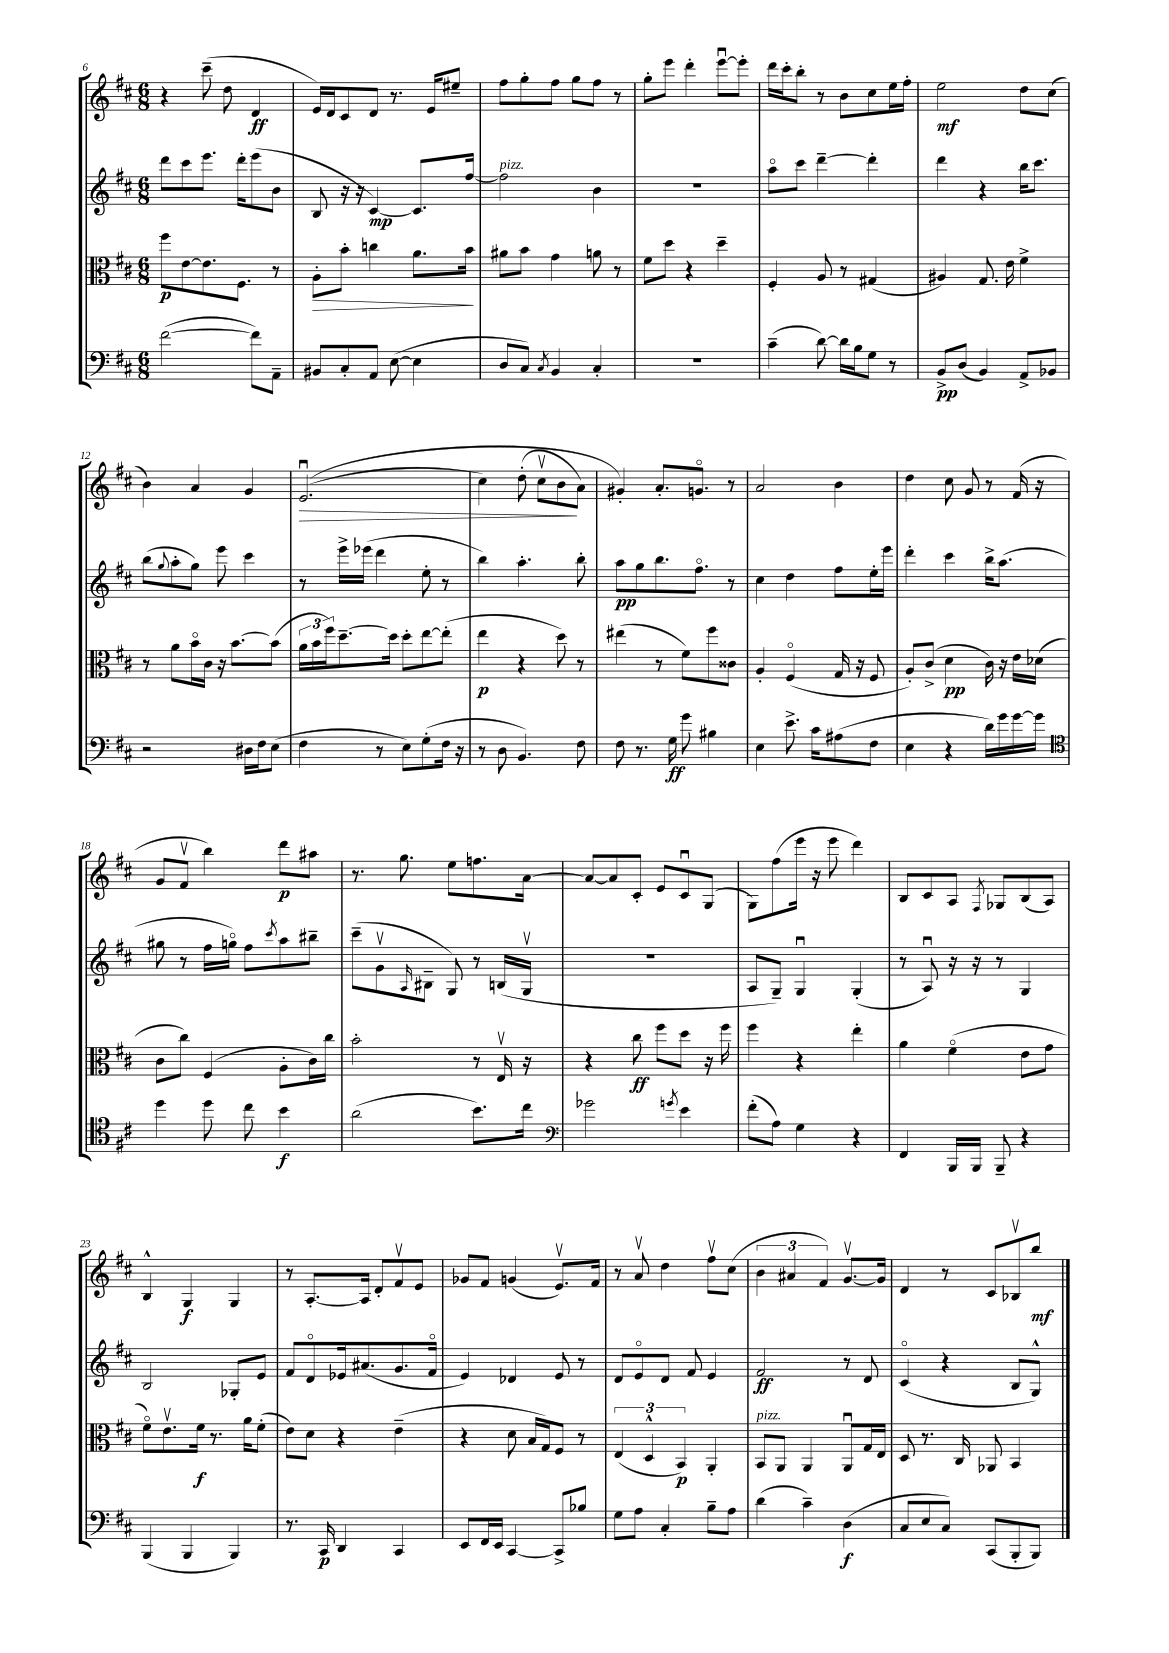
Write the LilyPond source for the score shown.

<<
\new StaffGroup <<
\new Staff = "s0" {
    \clef treble \key d \major \numericTimeSignature \time 6/8
    r4 cis'''8--( d''8 d'4\ff |
    e'16) d'16 cis'8 d'8 r8. e'16 eis''8-- |
    fis''8 g''8-. fis''8 g''8 fis''8 r8 |
    g''8-. e'''8 d'''4-. e'''8~\downbow e'''8-. |
    d'''16 cis'''16-. b''8-. r8 b'8 cis''8 e''16 fis''16-. |
    e''2\mf d''8 cis''8( |
    b'4) a'4 g'4 |
    e'2.\downbow\>(\( |
    cis''4) d''8-.( cis''8\upbow b'8\! a'8) |
    gis'4-.\) a'8.-. g'8.\flageolet r8 |
    a'2 b'4 |
    d''4 cis''8 g'8 r8 fis'16( r16 |
    g'8 fis'8\upbow b''4) d'''8\p ais''8 |
    r8. g''8. e''8 f''8. a'16~ |
    a'8~ a'8 cis'8-. e'8 cis'8\downbow g8( |
    g8) fis''8( e'''16 r16 e'''8 d'''4) |
    b8 cis'8 a8 \acciaccatura { fis8 } ges8 b8( a8) |
    b4-^ g4\f g4 |
    r8 a8.~-. a16 d'8-. fis'8\upbow e'8 |
    ges'8 fis'8 g'4( e'8.\upbow) fis'16 |
    r8 a'8\upbow d''4 fis''8\upbow cis''8( |
    \tuplet 3/2 { b'4 ais'4 fis'4) } g'8.~\upbow g'16 |
    d'4 r8 cis'8 bes8\upbow b''8\mf \bar "|." |
}
\new Staff = "s1" {
    \clef treble \key d \major \numericTimeSignature \time 6/8
    d'''8 cis'''8 e'''8. d'''16-. e'''8( b'8 |
    b8 r16 r16 cis'4~\mp) cis'8. fis''16~ |
    fis''2^\markup { \italic "pizz." } b'4 |
    R2. |
    a''8\flageolet cis'''8 d'''4~-- d'''4-. |
    d'''4 r4 b''16 cis'''8. |
    b''8( \appoggiatura { g''8 } a''8-. g''8) e'''8 cis'''4 |
    r8 e'''16-> ees'''16( d'''4 e''8-. r8 |
    b''4) a''4.-. b''8-. |
    a''8\pp g''8 b''8. fis''8.\flageolet r8 |
    cis''4 d''4 fis''8 e''16-. e'''16 |
    d'''4-. cis'''4 b''16-> a''8.( |
    gis''8 r8 fis''16 g''16\flageolet) fis''8 \acciaccatura { cis'''8 } a''8 bis''8-- |
    cis'''8--( g'8\upbow \grace { a16 } bis8-- g8) r8 b16( g16\upbow |
    R2. |
    a8 g8--) g4\downbow g4-.( |
    r8 a8\downbow) r16 r16 r8 g4 |
    b2 ges8-. e'8 |
    fis'8 d'8\flageolet ees'16 ais'8.( g'8. fis'16\flageolet |
    e'4) des'4 e'8 r8 |
    d'8 e'8\flageolet d'8 fis'8 e'4 |
    fis'2\ff r8 d'8 |
    cis'4\flageolet( r4 b8 g8-^) \bar "|." |
}
\new Staff = "s2" {
    \clef alto \key d \major \numericTimeSignature \time 6/8
    fis''8\p e'8~ e'8. fis8. r8 |
    a8-.\> b'8-. c''4 a'8. b'16\! |
    ais'8 b'8 g'4 a'8 r8 |
    fis'8 d''8 r4 d''4-- |
    fis4-. a8 r8 gis4( |
    ais4) g8. e'16 fis'4-> |
    r8 a'8 b'16\flageolet cis'16 r16 b'8.~ b'8( |
    \tuplet 3/2 { a'16 b'16 fis''16) } d''8.~-- d''16 d''8-. e''8~ e''8-.( |
    e''4\p r4 d''8) r8 |
    eis''4( r8 fis'8) fis''8 cisis'8 |
    a4-. fis4\flageolet( g16 r16 fis8 |
    a8-.) cis'8->( d'4\pp cis'16) r16 e'16 des'16( |
    cis'8 cis''8) fis4( a8-. cis'16) cis''16 |
    b'2-. r8 e16\upbow r16 |
    r4 cis''8\ff fis''8 d''8 r16 fis''16 |
    fis''4 r4 e''4-. |
    a'4 fis'4\flageolet( e'8 g'8 |
    fis'8\flageolet) e'8.\upbow fis'16\f r8. a'16 fis'8-.( |
    e'8) d'8 r4 e'4--( |
    r4 d'8 b16 g16) fis8 r8 |
    \tuplet 3/2 { e4( d4-^ b,4\p) } a,4-. |
    b,8^\markup { \italic "pizz." } a,8 a,4 a,8\downbow g16 e16 |
    d8 r8. cis16 aes,8 b,4 \bar "|." |
}
\new Staff = "s3" {
    \clef bass \key d \major \numericTimeSignature \time 6/8
    fis'2~( fis'8) a,8-- |
    bis,8 cis8-. a,8 e8~( e4 |
    d8 cis8) \acciaccatura { cis8 } b,4 cis4-. |
    R2. |
    cis'4--( d'8~) d'16 b16 g8 r8 |
    b,8->\pp d8( b,4) a,8-> bes,8 |
    r2 dis16 fis16 e8( |
    fis4 r8 e8) g8-.( fis16 r16 |
    r8 d8 b,4.) fis8 |
    fis8 r8. g16\ff g'8 bis4 |
    e4 e'8.-> cis'16 ais8( fis8 |
    e4 r4 d'16) g'16 g'16~ g'16 |
    \clef tenor d''4 d''8 cis''8 b'4\f |
    a'2( b'8.) cis''16 |
    \clef bass ges'2 \acciaccatura { g'8 } e'4 |
    fis'8-.( a8) g4 r4 |
    fis,4 b,,16 b,,16 b,,8-- r4 |
    b,,4( b,,4 b,,4) |
    r8. cis,16\p d,4 cis,4 |
    e,8 fis,16 e,16 cis,4~ cis,8-> bes8 |
    g8 a8 cis4-. b8-- a8 |
    d'4( cis'4--) d4\f( |
    cis8 e8 cis8) cis,8( b,,8-. b,,8) \bar "|." |
}
>>
>>
\layout { \context { \Score currentBarNumber = #6 } }
